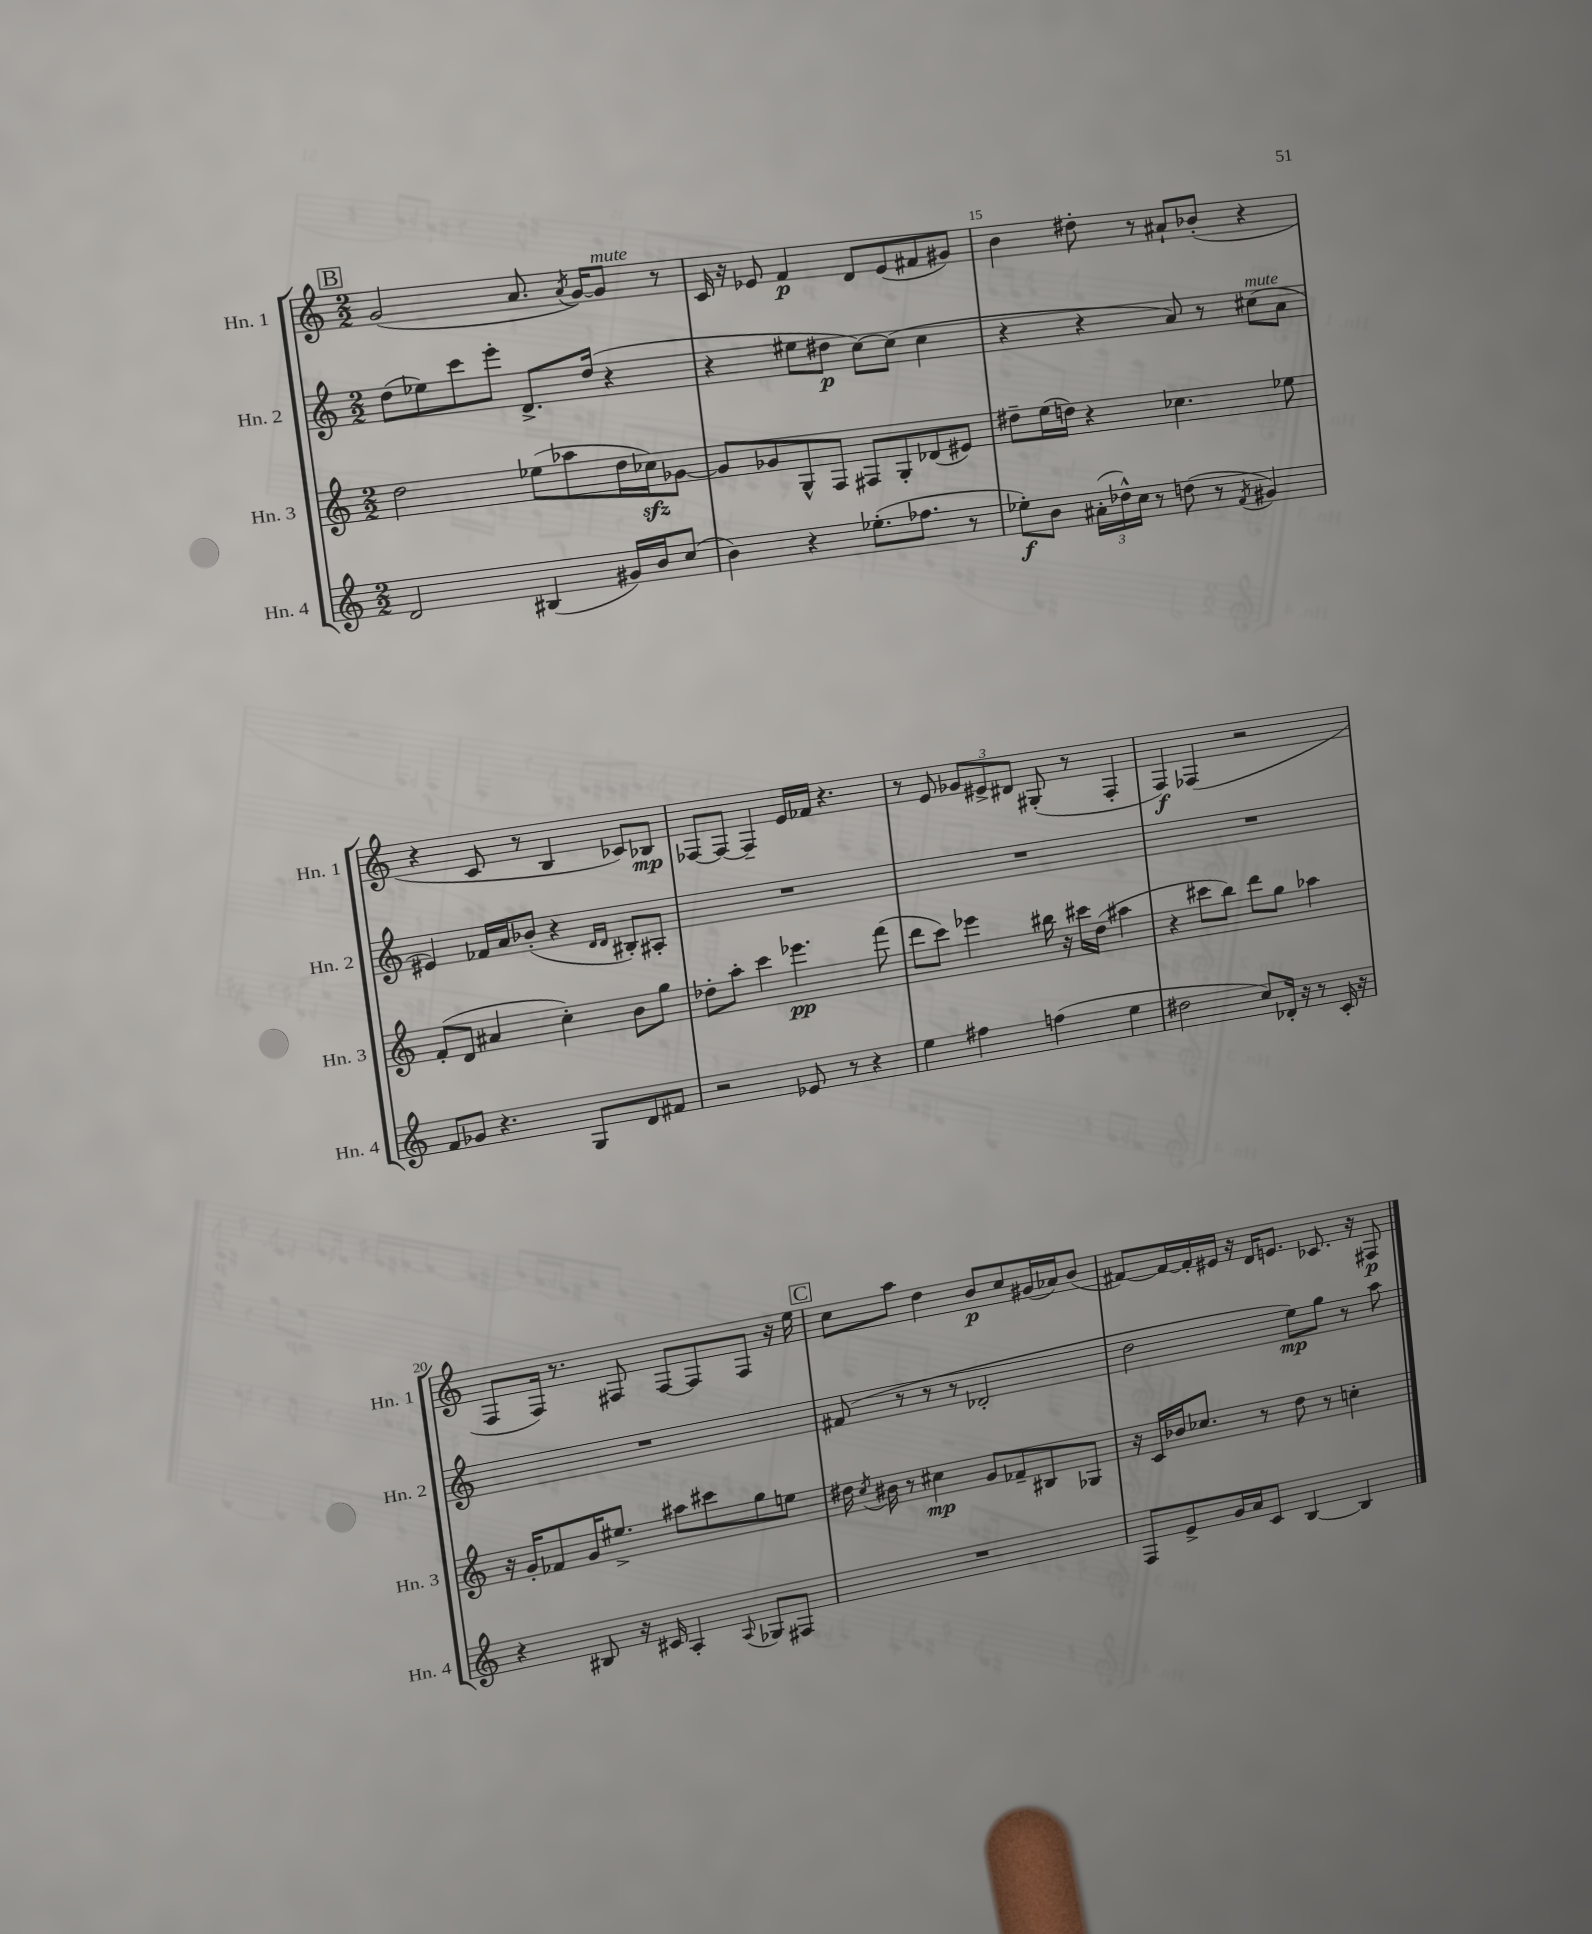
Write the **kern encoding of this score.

**kern	**dynam	**kern	**dynam	**kern	**dynam	**kern	**dynam
*part4	*part4	*part3	*part3	*part2	*part2	*part1	*part1
*staff4	*staff4	*staff3	*staff3	*staff2	*staff2	*staff1	*staff1
*I"Hn. 4	*	*I"Hn. 3	*	*I"Hn. 2	*	*I"Hn. 1	*
*I'Hn. 4	*	*I'Hn. 3	*	*I'Hn. 2	*	*I'Hn. 1	*
*clefG2	*	*clefG2	*	*clefG2	*	*clefG2	*
*k[]	*	*k[]	*	*k[]	*	*k[]	*
*M2/2	*	*M2/2	*	*M2/2	*	*M2/2	*
!!LO:REH:place=s1:t=B
=13	=13	=13	=13	=13	=13	=13	=13
2d/	.	2dd\	.	(8dd\L	.	(2g/	.
.	.	.	.	8ee-X\)	.	.	.
.	.	.	.	8ccc\	.	.	.
.	.	.	.	8eee'\J	.	.	.
(4B#X/	.	(8ee-X\L	.	8.d^/L	.	8.a/	.
.	.	8aa-X\	.	.	.	.	.
.	.	.	.	.	.	8qa/	.
.	.	.	.	(16dd/Jk	.	[16g/KL)	.
!	!	!	!	!	!	!LO:TX:a:i:t=mute	!
16g#X/LL)	.	16dd\L	.	4r	.	8g/J]	.
16b/J	.	16cc-Xzz\J)	.	.	.	.	.
(8cc/J	.	[8g-X\J	.	.	.	8r	.
=14	=14	=14	=14	=14	=14	=14	=14
4b\)	.	8g-/L]	.	4r	.	16c/	.
.	.	.	.	.	.	16r	.
.	.	8g-X/	.	.	.	8e-X/	.
4r	.	8G^^/	.	8ee#X\L	.	4f/	p
.	.	8F/J	.	8dd#X\J	p	.	.
(8.ee-X'\L	.	8F#X/L	.	[8cc\L)	.	8d/L	.
.	.	8G'/	.	(8cc\J]	.	(8e-/	.
8.ff-X\J	.	.	.	.	.	.	.
.	.	(8d-X/	.	4cc\	.	8f#X/	.
8r	.	8e#X/J)	.	.	.	8g#X/J)	.
=15	=15	=15	=15	=15	=15	=15	=15
8ee-X'\L)	f	8dd#X~\L	.	4r	.	4b\	.
8b\J	.	(16ee\L	.	.	.	.	.
.	.	16ddn\JJ)	.	.	.	.	.
(24a#X'\LL	.	4r	.	4r	.	8dd#X'\	.
24dd-X^^\)	.	.	.	.	.	.	.
24cc\JJ	.	.	.	.	.	.	.
8r	.	.	.	.	.	8r	.
(8ddn\	.	4.cc-X\	.	8a/)	.	8a#X`/L	.
8r	.	.	.	8r	.	(8b-X'/J	.
8qf/	.	.	.	.	.	.	.
!	!	!	!	!LO:TX:a:i:t=mute	!	!	!
4g#X/)	.	.	.	(8cc#X\L	.	4r	.
.	.	8ee-X\	.	8a\J	.	.	.
!!LO:LB:g=z
=16	=16	=16	=16	=16	=16	=16	=16
8f/L	.	(8f'/L	.	4e#X/)	.	4r	.
8g-X/J	.	8d/J	.	.	.	.	.
4.r	.	4a#X/	.	16f-X/LL	.	8c/	.
.	.	.	.	16a/J	.	.	.
.	.	.	.	(8b-X'/J	.	8r	.
.	.	4cc'\)	.	4r	.	4B/	.
8G/L	.	.	.	.	.	.	.
.	.	.	.	16qqd/LL	.	.	.
.	.	.	.	16qqd/JJ	.	.	.
8d/	.	8b\L	.	8B#X'/L)	.	8c-X/L)	.
8f#X/J	.	8gg\J	.	8A#X'/J	.	8B-X/J	mp
=17	=17	=17	=17	=17	=17	=17	=17
2r	.	8dd-X'\L	.	1r	.	[8F-X/L	.
.	.	8aa'\J	.	.	.	8F-/J_	.
.	.	4ccc\	.	.	.	4F-~/]	.
8e-X/	.	4.eee-X\	pp	.	.	16e/LL	.
.	.	.	.	.	.	16f-X/JJ	.
8r	.	.	.	.	.	4.r	.
4r	.	.	.	.	.	.	.
.	.	(8fff\	.	.	.	.	.
=18	=18	=18	=18	=18	=18	=18	=18
4ee\	.	8ddd\L	.	1r	.	8r	.
.	.	8ccc\J)	.	.	.	8e/	.
4ff#X\	.	4eee-X\	.	.	.	12g-X/L	.
.	.	.	.	.	.	12e#X^/	.
.	.	.	.	.	.	12d#X/J	.
(4ffn\	.	16bb#X\	.	.	.	(8G#X'/	.
.	.	16r	.	.	.	.	.
.	.	16ccc#X\LL	.	.	.	8r	.
.	.	(16dd\JJ	.	.	.	.	.
4ee\	.	4aa#X\	.	.	.	4F'/	.
=19	=19	=19	=19	=19	=19	=19	=19
2dd#X\	.	4r	.	1r	.	4F/)	f
.	.	8ccc#X\L	.	.	.	(4F-X/	.
.	.	8bb\J)	.	.	.	.	.
8cc/L)	.	8ddd\L	.	.	.	2r	.
16d-X'/Jk	.	8gg\J	.	.	.	.	.
16r	.	.	.	.	.	.	.
8r	.	4aa-X\	.	.	.	.	.
16c'/	.	.	.	.	.	.	.
16r	.	.	.	.	.	.	.
!!LO:LB:g=z
=20	=20	=20	=20	=20	=20	=20	=20
4r	.	16r	.	1r	.	8F/L	.
.	.	16g'/KL	.	.	.	.	.
.	.	8f-X/	.	.	.	16F/Jk)	.
.	.	.	.	.	.	8.r	.
8B#X/	.	16g/K	.	.	.	.	.
.	.	8.ee#X^/J	.	.	.	.	.
16r	.	.	.	.	.	8F#X/	.
16c#X/	.	.	.	.	.	.	.
4A'/	.	8aa#X\L	.	.	.	[8F#/L	.
.	.	8ccc#X\	.	.	.	8F#/]	.
8qqA/	.	.	.	.	.	.	.
8G-X/L	.	8gg\	.	.	.	8F#/J	.
8F#X/J	.	8een\J	.	.	.	16r	.
.	.	.	.	.	.	16ee\	.
!!LO:REH:place=s1:t=C
=21	=21	=21	=21	=21	=21	=21	=21
1r	.	16dd#X\	.	(8f#X/	.	8cc\L	.
.	.	8qcc/	.	.	.	.	.
.	.	16b#X\	.	.	.	.	.
.	.	8r	.	8r	.	8aa\J	.
.	.	4cc#X\	mp	8r	.	4dd\	.
.	.	.	.	8r	.	.	.
.	.	8g/L	.	2d-X'/	.	8b/L	p
.	.	8f-X~/	.	.	.	8cc/	.
.	.	8B#X/	.	.	.	(16g#X/L	.
.	.	.	.	.	.	16a-X/J)	.
.	.	8G-X/J	.	.	.	(8b/J	.
=22	=22	=22	=22	=22	=22	=22	=22
8F/L	.	16r	.	2dd\	.	[8f#X/L)	.
.	.	16c/LL	.	.	.	.	.
8e^/	.	16b-X/J	.	.	.	16f#/L_	.
.	.	8.cc-X/J	.	.	.	16f#'/]	.
16g/L	.	.	.	.	.	16e#X/JJ	.
16a/J	.	.	.	.	.	16r	.
8c/J	.	8r	.	.	.	16d/KL	.
.	.	.	.	.	.	8.en/J	.
[4B/	.	8dd\	.	8ee\L)	mp	.	.
.	.	8r	.	8gg\J	.	8.c-X/	.
4B/]	.	4ccn'\	.	8r	.	.	.
.	.	.	.	.	.	16r	.
.	.	.	.	8aa\	.	8F#X/	p
==	==	==	==	==	==	==	==
*-	*-	*-	*-	*-	*-	*-	*-
